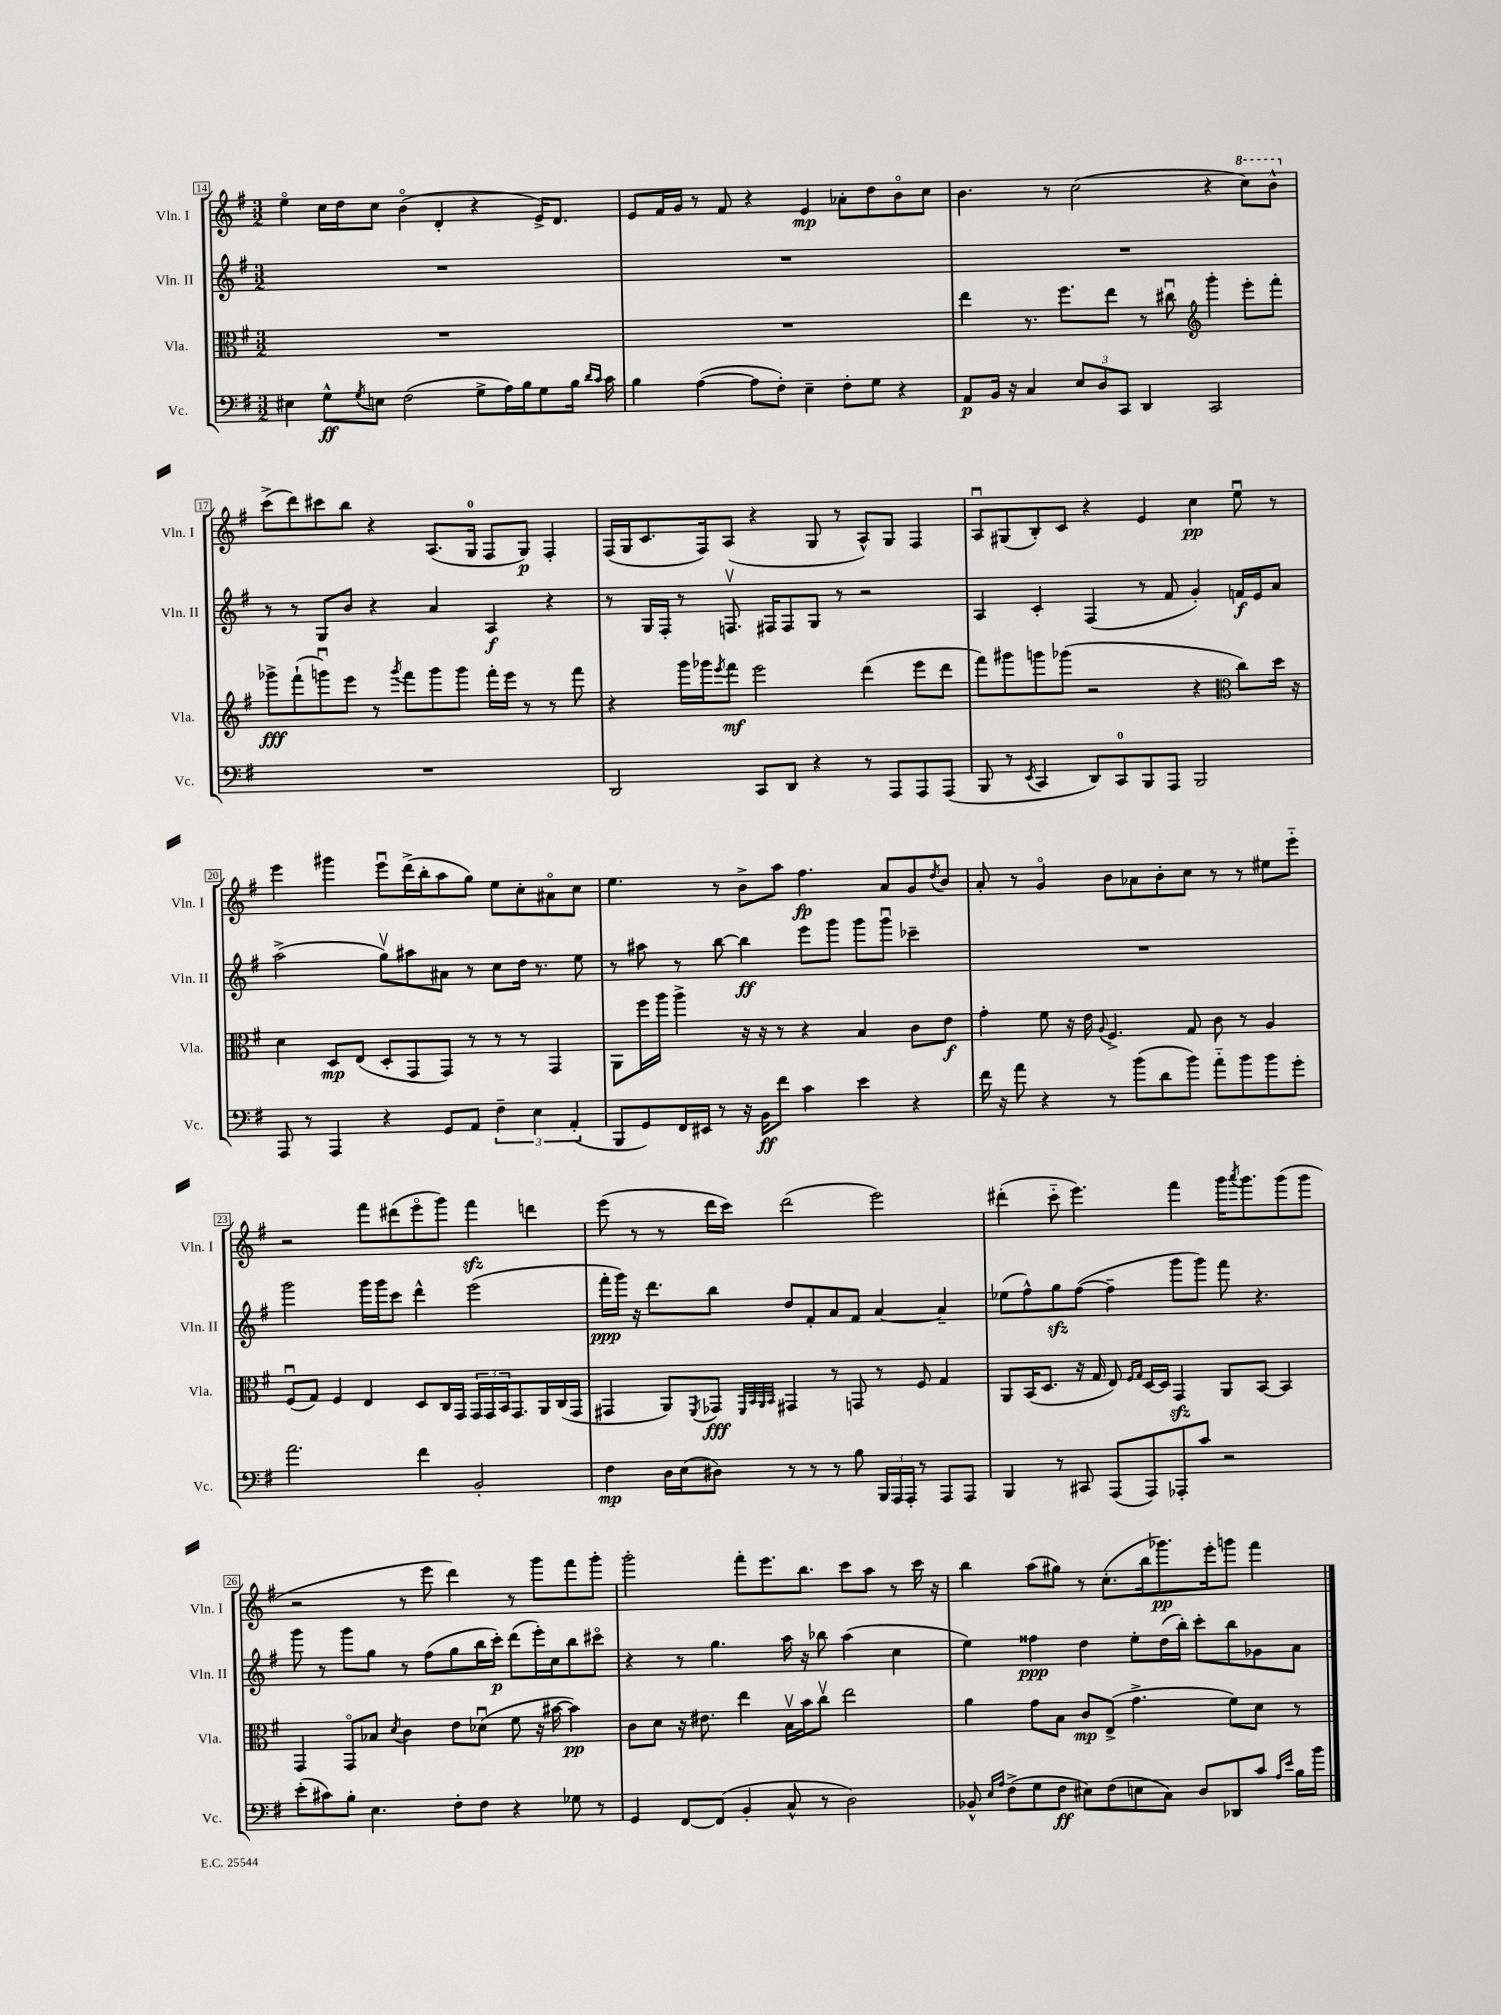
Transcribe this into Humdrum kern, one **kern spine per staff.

**kern	**kern	**kern	**kern
*staff4	*staff3	*staff2	*staff1
*clefF4	*clefC3	*clefG2	*clefG2
*k[f#]	*k[f#]	*k[f#]	*k[f#]
*M3/2	*M3/2	*M3/2	*M3/2
4E#	1.r	1.r	4eeo
8G^^	.	.	16cc
.	.	.	16dd
8qG	.	.	.
8E	.	.	8cc
(2F#	.	.	(4bo
.	.	.	4d'
8G^	.	.	4r
16A)	.	.	.
16B	.	.	.
8G	.	.	16e^)
.	.	.	8.d
16B	.	.	.
16qqd	.	.	.
16qqc	.	.	.
16c	.	.	.
=	=	=	=
4B	1.r	1.r	8e
.	.	.	16f#
.	.	.	16g
([4A	.	.	8r
.	.	.	8f#
8A]	.	.	4r
8F#')	.	.	.
4E~	.	.	4e
8F#'	.	.	8a-'
8G	.	.	8dd
4r	.	.	8bo
.	.	.	8cc
=	=	=	=
8AA	4ee	1.r	4.b
16BB	.	.	.
16r	.	.	.
4C	8.r	.	.
.	.	.	8r
.	8.ff#	.	.
12E	.	.	(2cc
12D	.	.	.
.	8ee	.	.
12CC	.	.	.
4DD	8r	.	.
.	8cc#u	.	.
*	*clefG2	*	*
2CC	4ggg'	.	4r
.	8eee'	.	8ccc)
.	8fff#'	.	8bb^^
=	=	=	=
1.r	8ggg-^	8r	(8ccc^
.	(8fff#`	8r	8ddd)
.	8gggu)	8G	8ccc#
.	8eee	8b	8bb
.	8r	4r	4r
.	8qggg	.	.
.	8fff#	.	.
.	8ggg	4a	(8.A
.	8ggg	.	.
.	.	.	16G
.	16fff#'	4A	8F#
.	16eee	.	.
.	8r	.	8G)
.	8r	4r	4F#'
.	8fff#	.	.
=	=	=	=
2DD	4r	8r	(16F#
.	.	.	16G
.	.	16G	8.c
.	.	16F#'	.
.	16ggg	8r	.
.	16ggg-	.	16F#)
.	8qeee	.	.
.	8fff#	8.Fv	(8A
8CC	2eee	.	4r
.	.	16F#	.
8DD	.	8F#	.
4r	.	8G	8G
.	.	8r	8r
8r	(4ddd	2r	8A^^)
8AAA	.	.	8G
8AAA	8eee	.	4F#
(8AAA	8ddd	.	.
=	=	=	=
8BBB	8fff#)	4A	8Au
8r	8ggg#	.	(8G#
8qEE	.	.	.
4CC	8ggg	4c'	8B')
.	(8ggg-	.	8c
8DD)	2r	(4F#	4r
8CC	.	.	.
8BBB	.	8r	4e
8AAA	.	8f#	.
2BBB	4r	4g')	4cc
*	*clefC3	*	*
.	8cc)	16f	8eeu
.	.	16e	.
.	16dd	8a	8r
.	16r	.	.
=	=	=	=
8AAA	4d	(2aa^	4eee
8r	.	.	.
4AAA	8D	.	4ggg#
.	(8E	.	.
4r	8D'	8ggv)	8eeeu
.	8GG	8aa#	(16ddd^
.	.	.	16bb'
8GG	8GG)	8a#	8aa
8AA	8r	8r	8gg)
6F#~	8r	8cc	8ee
.	8r	16dd	8cc'
6E	.	.	.
.	.	8.r	.
.	4GG	.	8a#o
(6AA'	.	.	.
.	.	8ee	8cc
=	=	=	=
8BBB	8AA	8r	4.ee
8GG)	16ff#	8aa#	.
.	16aa	.	.
16FF#	4aa^	8r	.
16EE#	.	.	.
8r	.	[8bb	8r
16r	16r	4bb]	8b^
16BB	16r	.	.
8f#	8r	.	8aa
4c	4r	8eee	4.ff#
.	.	8ggg	.
4e	4B	8ggg	.
.	.	8gggu	8a
4r	8c	4ccc-~	8g
.	.	.	8qdd
.	8e	.	8b
=	=	=	=
16f#	4g'	1.r	8a'
16r	.	.	.
8a	.	.	8r
4r	8f#	.	4go
.	16r	.	.
.	16e	.	.
.	8qqA	.	.
8r	4.F#^	.	8b
(8b	.	.	8a-
8d	.	.	8b'
8b)	8G	.	8cc
8a'~	8c	.	8r
8b	8r	.	8r
8b	4A	.	8ee#
8g'	.	.	8eee'~
=	=	=	=
2.a	(8F#u	2ggg	2r
.	8G)	.	.
.	4F#	.	.
.	4E	16ggg	8fff#
.	.	16ggg	.
.	.	8ccc	(8ddd#
4f#	8D	4ddd^^	8eeeo
.	16C	.	8ggg)
.	16GG	.	.
2BB'	24GG	(2eee	4fff#
.	24GG	.	.
.	24BB	.	.
.	8.GG	.	.
.	.	.	4ddd
.	16AA	.	.
.	(16C	.	.
.	16GG	.	.
=	=	=	=
4F#	4GG#	16fff#'	(8eee
.	.	16ggg)	.
.	.	16r	8r
.	.	8.ddd	.
16D	8AA)	.	8r
(16E	.	.	.
.	8qFF#	.	.
8D#)	8GG-	8bb	16ddd
.	.	.	16ccc)
.	32qqFF#	.	.
.	32qqBB	.	.
.	32qqAA	.	.
.	32qqBB	.	.
8r	4GG#	8dd	(2ddd
8r	.	8f#'	.
8r	8r	8a	.
8B	8GG	8f#	.
24BBB	8r	[4a	2eee)
24AAA	.	.	.
24AAA'	.	.	.
8r	8F#	.	.
8AAA	4G	4a~]	.
8AAA	.	.	.
=	=	=	=
4BBB	8AA	(8ee-	(4ddd#'
.	(16BB	8ff#^^)	.
.	8.D	.	.
8r	.	8gg	8ccc'~
8CC#	16r	([8ff#	4.eee)
.	16G	.	.
(8AAA	8E)	4ff#~]	.
.	16qqF#	.	.
.	16qqG	.	.
8AAA)	[16D	.	.
.	16D]	.	.
8AAA-'	4GG	8ggg	4fff#
8c	.	8ggg)	.
2r	8AA	8fff#	16ggg
.	.	.	8qaaa
.	.	.	8.ggg
.	[8BB	4.r	.
.	4BB]	.	(8ggg
.	.	.	8ggg
=	=	=	=
(8e'	4GG	8ggg	2r
8c#)	.	8r	.
8B'	8GGo	8ggg	.
4.E	8B-	8gg	.
.	8qd	.	.
.	4c	8r	8r
.	.	(8ff#	8eee
8F#'	8e	8gg	4ddd)
8F#	(8d-u	16bb	.
.	.	16ccc')	.
4r	8f#	(8ddd	8r
.	16r	16eee')	8ggg
.	[16b#	16cc	.
8G-	4b#])	8bb	8fff#
8r	.	8ccc#o	8ggg'
=	=	=	=
4GG	8c	4r	2ggg'
.	8d	.	.
[8FF#	16r	8r	.
.	8.e#	.	.
(8FF#]	.	4.gg	.
4BB'	4ee	.	8fff#'
.	.	.	8.eee
8C^^	16Bv	16aa	.
.	16b	16r	8.bb
8r	8ccv	8bb-	.
2D)	2ee	(4aa	8ccc
.	.	.	8aa
.	.	4cc	8r
.	.	.	16ccc
.	.	.	16r
=	=	=	=
8BB-^^	4a	4ee)	4bb
16qqE	.	.	.
16qqA	.	.	.
(8F#^	.	.	.
8G	8g	4ff##	(8aa
8F#	8B	.	8gg#)
8E#)	8c	4dd	8r
(8F#	(8E^	.	(8.cc'
8E	4.g^	8ee'	.
.	.	.	16bb
8C)	.	(16dd	8.ggg-)
.	.	16bb')	.
8D	.	8ccc'	.
.	.	.	16eee'
8DD-	8f#)	8bb	8ggg
8c	8d	8g-	4fff#
16qqA	.	.	.
16qqe	.	.	.
16B	8r	8a	.
16b	.	.	.
==	==	==	==
*-	*-	*-	*-
